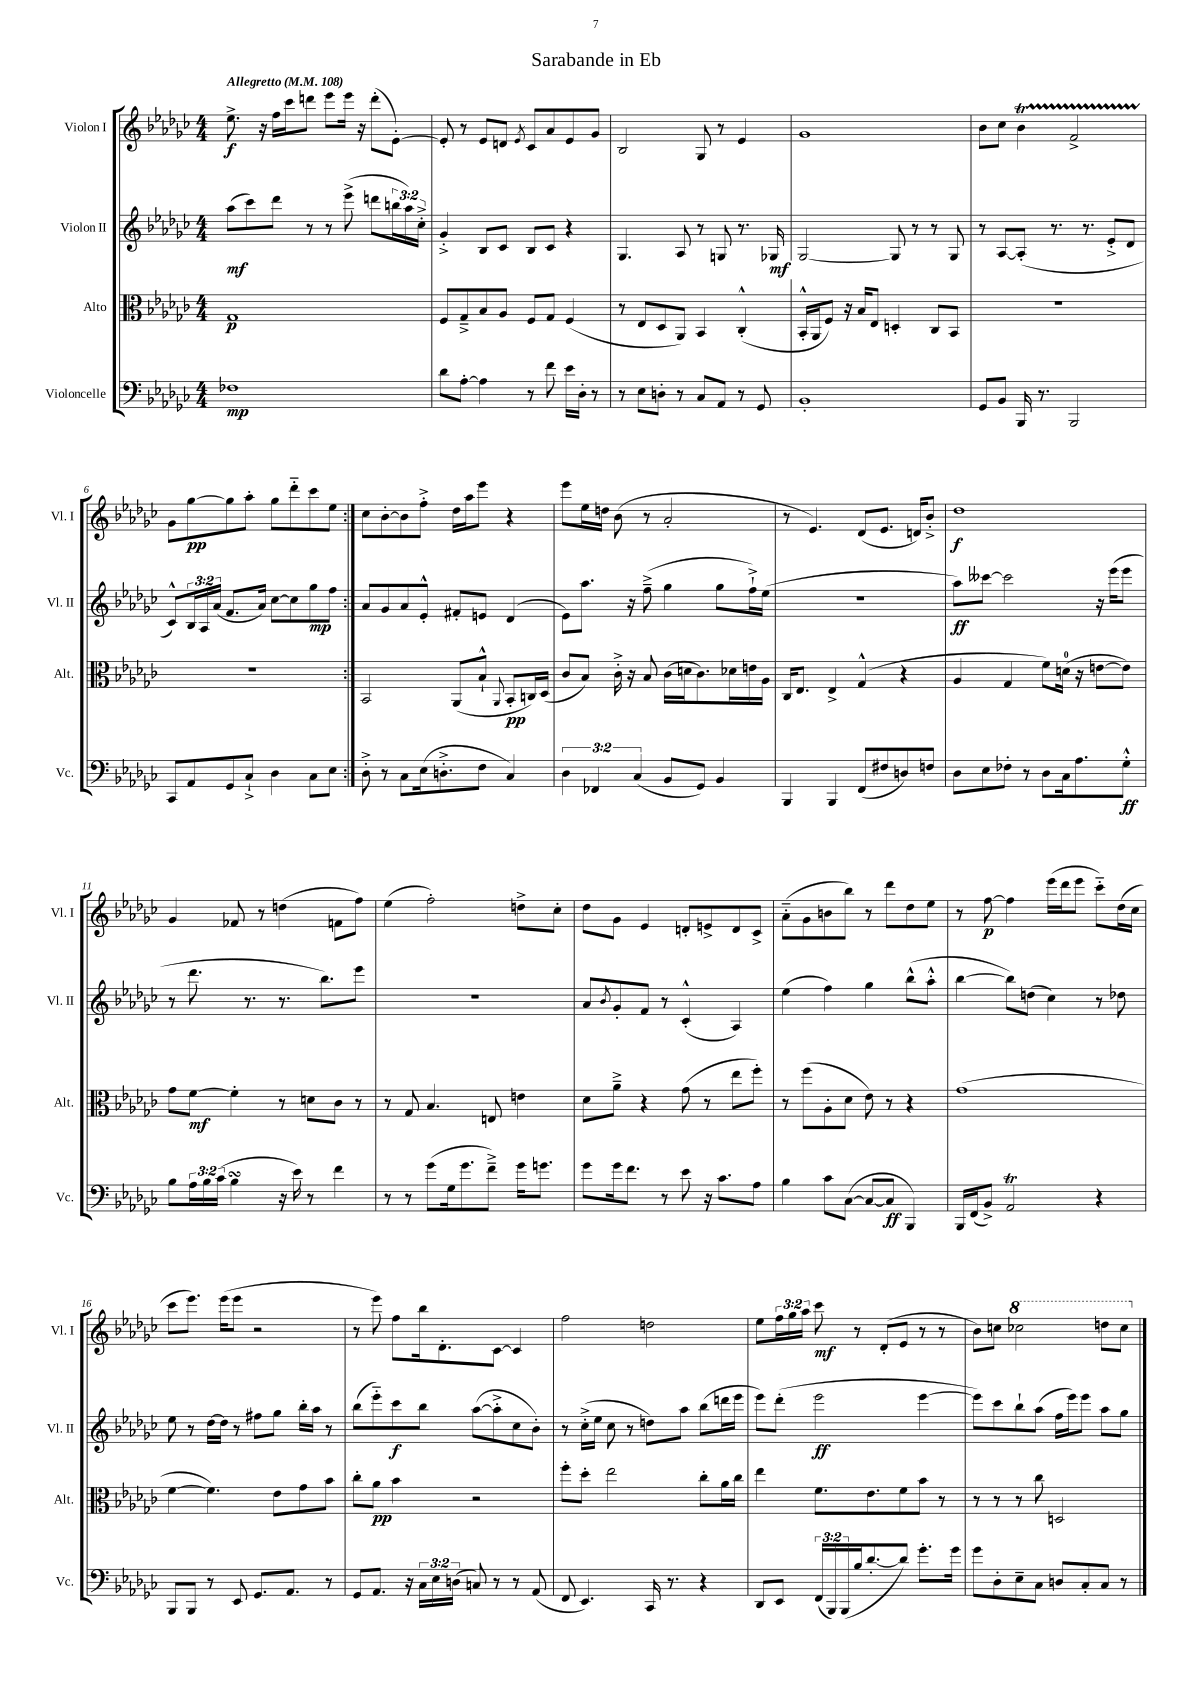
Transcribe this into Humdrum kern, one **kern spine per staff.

**kern	**kern	**kern	**kern
*staff4	*staff3	*staff2	*staff1
*clefF4	*clefC3	*clefG2	*clefG2
*k[b-e-a-d-g-c-]	*k[b-e-a-d-g-c-]	*k[b-e-a-d-g-c-]	*k[b-e-a-d-g-c-]
*M4/4	*M4/4	*M4/4	*M4/4
*MM108	*MM108	*MM108	*MM108
1F-	1G-	(8aa-	8.ee-^
.	.	8ccc-)	.
.	.	.	16r
.	.	8ddd-	16ff
.	.	.	16ccc-
.	.	8r	8ddd
.	.	8r	8eee-
.	.	(8eee-^	16eee-
.	.	.	16r
.	.	8ddd	(8ddd'
.	.	24bb	[8e-')
.	.	24aa-)	.
.	.	24cc-'^	.
=	=	=	=
8d-	8F	4g-'^	8e-']
[8A-'	8G-~^	.	8r
4A-]	8B-	8B-	8e-
.	8A-	8c-	8d
.	.	.	8qe-
8r	8F	8B-	8c-
8f	8G-	8c-	8a-
16e-	(4F	4r	8e-
16D-'	.	.	.
8r	.	.	8g-
=	=	=	=
8r	8r	4.G-	2B-
8E-	8E-	.	.
8D'	8D-	.	.
8r	8AA-)	8A-	.
8C-	4BB-	8r	8G-
8AA-	.	8G	8r
8r	(4C-'^^	8.r	4e-
8GG-	.	.	.
.	.	16G-	.
=	=	=	=
1BB-'	16BB-'^^	[2G-	1g-
.	16AA-	.	.
.	8F)	.	.
.	16r	.	.
.	16B-	.	.
.	8E-	.	.
.	4D'	8G-]	.
.	.	8r	.
.	8C-	8r	.
.	8BB-	8G-	.
=	=	=	=
8GG-	1r	8r	8b-
8BB-	.	[8A-	8cc-
16BBB-	.	(8A-']	4b-
8.r	.	.	.
.	.	8.r	.
2BBB-	.	.	2f^
.	.	8.r	.
.	.	8e-'^	.
.	.	8d-	.
=	=	=	=
8CC-	1r	8c-^^)	8g-
8AA-	.	24B-	[8gg-
.	.	24A-	.
.	.	(24a-	.
8GG-	.	8.f	8gg-]
8C-`^	.	.	8aa-'
.	.	16a-)	.
4D-	.	[8cc-	8gg-
.	.	8cc-]	8ddd-'~
8C-	.	8gg-	8ccc-
8E-	.	8ff	8ee-
=:|!	=:|!	=:|!	=:|!
8D-'^	2BB-	8a-	8cc-
8r	.	8g-	[8b-'
8C-	.	8a-	8b-]
(16E-	.	8e-'^^	8ff'^
8.D'^	.	.	.
.	(8AA-	8f#'	16dd-
.	.	.	16aa-
8F	8B-`^^	8e	8eee-
.	8qqAA-	.	.
4C-)	8BB-'	(4d-	4r
.	16C)	.	.
.	(16D-	.	.
=	=	=	=
6D-	8c-	8e-)	8eee-
.	8B-)	8.aa-	16ee-
6FF-	.	.	.
.	.	.	16dd
.	16c-'^	.	(8b-
.	16r	16r	.
(6C-	.	.	.
.	8B-	(8ff~^	8r
8BB-	(16c-	4gg-	2a-'
.	16d	.	.
8GG-)	8.c-)	.	.
4BB-	.	8gg-	.
.	16d-	.	.
.	16e	16ff`^)	.
.	16A-	(16ee-	.
=	=	=	=
4BBB-	16C-	1r	8r
.	8.E-	.	.
.	.	.	4.e-)
4BBB-	4E-^	.	.
(8FF	(4G-^^	.	(8d-
8F#	.	.	8.e-
8D)	4r	.	.
.	.	.	16d)
8F	.	.	8b-'^
=	=	=	=
8D-	4A-	8aa-)	1dd-
8E-	.	[8ccc--	.
8F-'	4G-	2ccc--]	.
8r	.	.	.
8D-	8f)	.	.
16C-	(16d	.	.
8.A-	16r	.	.
.	[8e	16r	.
.	.	(16eee-	.
8G-'^^	8e])	8eee-	.
=	=	=	=
8B-	8g-	8r	4g-
24A-	[8f	8.ddd-	.
24B-	.	.	.
(24c-	.	.	.
4B-	4f']	.	8f-
.	.	8.r	.
.	.	.	8r
16r	8r	8.r	(4dd
16e-)	.	.	.
8r	8d	.	.
.	.	8.bb-)	.
4f	8c-	.	8f
.	8r	8eee-	8ff)
=	=	=	=
8r	8r	1r	(4ee-
8r	8G-	.	.
(8g-	4.B-	.	2ff')
16G-	.	.	.
8.g-	.	.	.
8f~^)	8E	.	.
16g-	4e	.	8dd^
8.g	.	.	.
.	.	.	8cc-'
=	=	=	=
8g-	8d-	8a-	8dd-
.	.	8qb-	.
16g-	8a-~^	8g-'	8g-
8.f	.	.	.
.	4r	8f	4e-
8r	.	8r	.
8e-	(8g-	(4c-'^^	8d'
16r	8r	.	8e^
8.c-	.	.	.
.	8ee-	4A-)	8d
8A-	8ff')	.	8c-^
=	=	=	=
4B-	8r	(4ee-	(8a-'~
.	(8ff	.	8g-
8c-	8A-'	4ff)	8b
([8C-	8d-	.	8bb-)
8C-_	8e-)	4gg-	8r
8C-]	8r	.	8ddd-
4BBB-)	4r	(8bb-^^	8dd-
.	.	8aa-'^^	8ee-
=	=	=	=
16BBB-	(1g-	[4bb-	8r
(16FF	.	.	.
8BB-^)	.	.	[8ff
2AA-	.	8bb-])	4ff]
.	.	(8dd	.
.	.	4cc-)	(16eee-
.	.	.	16ddd-
.	.	.	8eee-
4r	.	8r	8ccc-'~)
.	.	8dd-	(16dd-
.	.	.	16cc-
=	=	=	=
8BBB-	[4f	8ee-	8ccc-
8BBB-	.	8r	8.eee-)
8r	4.f])	[16dd-	.
.	.	16dd-]	(16eee-
8EE-	.	8r	8eee-
8.GG-	.	8ff#	2r
.	8e-	8gg-	.
8.AA-	.	.	.
.	8g-	16bb-'	.
.	.	16aa-	.
8r	8b-	8r	.
=	=	=	=
8GG-	8cc-'	(8bb-	8r
8.AA-	8a-	8eee-'~)	8eee-)
.	4b-	8ccc-	8ff
16r	.	.	.
24C-	.	8bb-	16bb-
24E-	.	.	.
.	.	.	8.d-'
(24D	.	.	.
8C)	2r	([8aa-	.
8r	.	8aa-'^]	[8c-
8r	.	8cc-	4c-]
(8AA-	.	8b-')	.
=	=	=	=
8FF	8ff'	8r	2ff
4.EE-)	8dd-'	(16cc-'^	.
.	.	16ee-	.
.	2ee-	8cc-	.
.	.	8r	.
16CC-	.	8dd)	2dd
8.r	.	.	.
.	.	8aa-	.
4r	8cc-'	(8bb-	.
.	16a-	16ddd	.
.	16cc-	16eee-	.
=	=	=	=
8DD-	4ee-	8eee-)	8ee-
8EE-	.	(8ddd-'	24ff
.	.	.	24gg-
.	.	.	24aa-
(24FF	8.f	2eee-	8ccc-
24BBB-)	.	.	.
(24BBB-	.	.	.
16B-	.	.	8r
[8.d-'	8.e-	.	.
.	.	.	(8d-'
8d-])	8f	.	8e-
8.g-'	8b-	[4eee-	8r
.	8r	.	8r
16g-	.	.	.
=	=	=	=
8g-	8r	8eee-])	8b-)
8D-'	8r	8ccc-	8cc
8E-~	8r	8bb-`	2ccc-
8C-	8cc-	(8aa-	.
8D	2D	16ff	.
.	.	16eee-)	.
8C-'	.	8eee-	.
8C-	.	8aa-	8ddd
8r	.	8gg-	8ccc-
==	==	==	==
*-	*-	*-	*-
